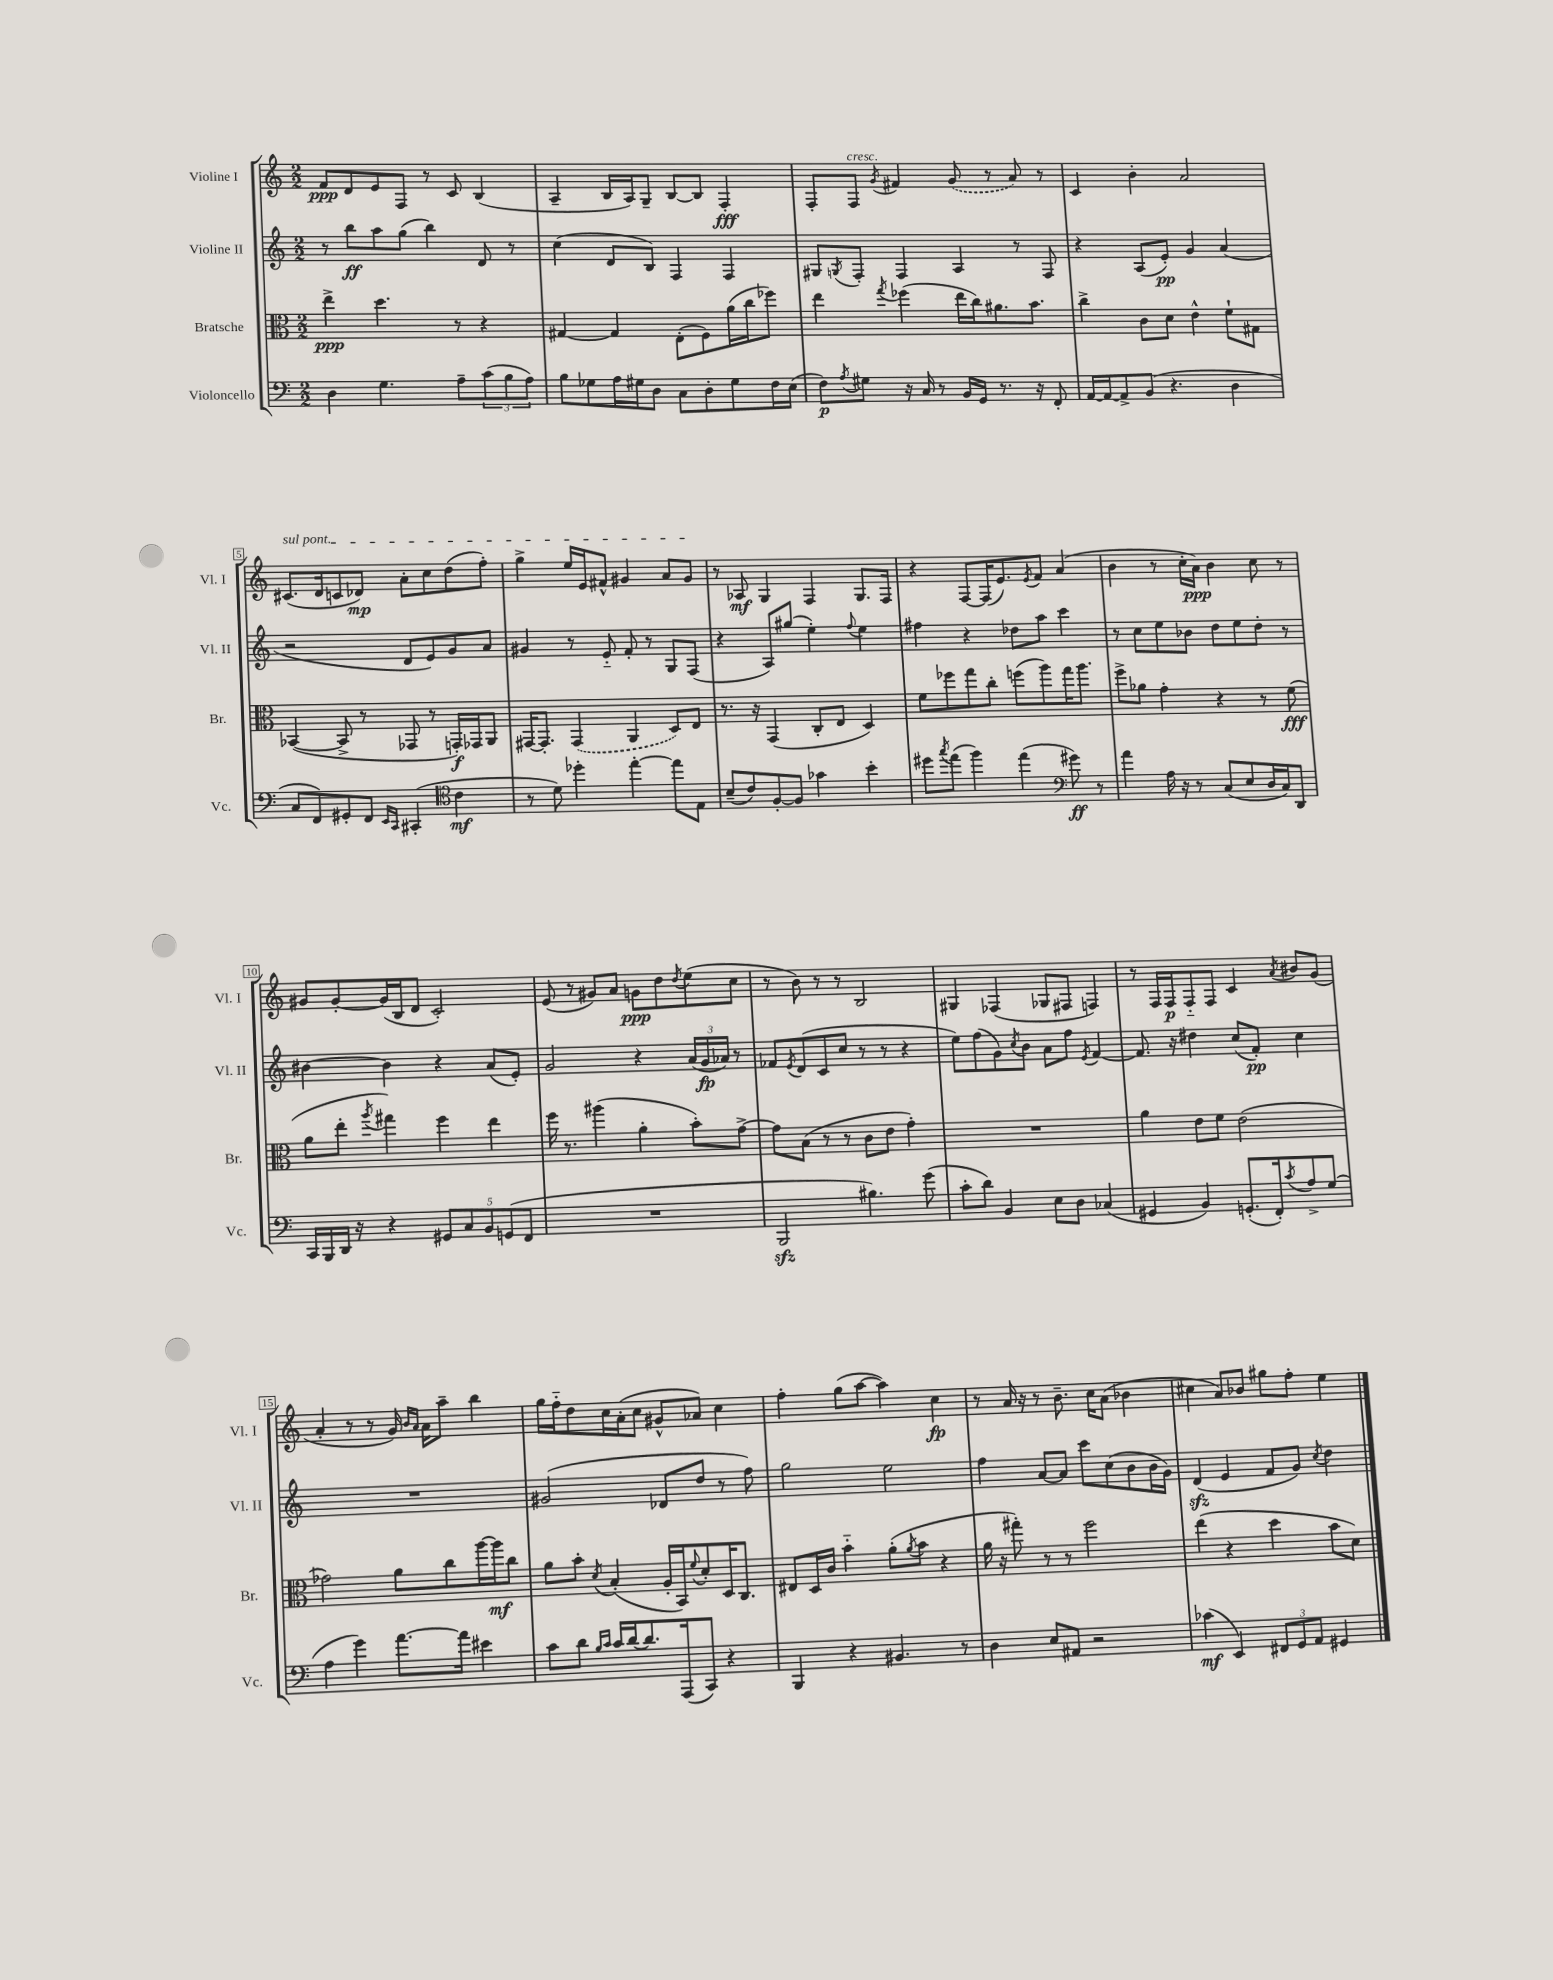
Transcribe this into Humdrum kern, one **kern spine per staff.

**kern	**kern	**kern	**kern
*staff4	*staff3	*staff2	*staff1
*clefF4	*clefC3	*clefG2	*clefG2
*k[]	*k[]	*k[]	*k[]
*M2/2	*M2/2	*M2/2	*M2/2
4D\	4ee^\	8r	8f/L
.	.	8bb\L	8d/
4.G\	4.dd\	8aa\	8e/
.	.	(8gg\J	8F/J
.	.	4bb\)	8r
8A~\L	8r	.	8c/
(12c\	4r	8d/	(4B/
12B\	.	.	.
.	.	8r	.
12A\J)	.	.	.
=	=	=	=
8B\L	[4G#/	(4cc\	4A~/
8G-\	.	.	.
16A\L	4G#/]	8d/L	16B/LL
16G#\J	.	.	16A/J)
8D\J	.	8B/J)	8G~/J
8C\L	(8E'\L	4F/	[8B/L
8D'\	8F\)	.	8B/]J
8G#\	(16a\L	4F/	4F'/
.	16cc\J	.	.
16F\L	8ff-\J)	.	.
(16E\JJ	.	.	.
=	=	=	=
8F\L)	4ee\	8G#/L	8F'/L
8qA/	.	8qG/	.
8G#\J	.	8F'/J	8F/J
.	8qgg/	.	8qg/
16r	(4ff-\	4F/	4f#/
16C/	.	.	.
8r	.	.	.
16BB/LL	16ee\LL	4A/	(8g/
16GG/JJ	16cc\J)	.	.
8.r	8.a#\	.	8r
.	.	8r	8a/)
16r	8.b\J	.	.
8FF'/	.	8F/	8r
=	=	=	=
[16AA/LL	4cc^\	4r	4c/
16AA/_J	.	.	.
8AA^/]	.	.	.
(8BB/J	8c\L	(8A/L	4b'\
4.r	8d\J	8e'/J)	.
.	4e^^\	4g/	2a/
4D\	8f`\L	(4a/	.
.	8G#\J	.	.
=	=	=	=
8C/L	([4BB-/	2r	(8.c#/L
8FF/)	.	.	.
.	.	.	16d/k
8GG#'/	8BB-^/]	.	8c/
8FF/J	8r	.	8d-/J)
16qqEE/LL	.	.	.
16qqCC/JJ	.	.	.
(4CC#'/	8GG-/	8d/L	8a'\L
.	8r	8e/)	8cc\
*clefC4	*	*	*
4c\	16GG'/LL)	8g/	(8dd\
.	16GG-/J	.	.
.	8AA/J	8a/J	8ff'\J)
=	=	=	=
8r	[16GG#/LK	4g#/	4gg^\
.	8.GG#'/]J	.	.
8d\)	.	.	.
4dd-'\	(4GG#/	8r	16ee/LL
.	.	.	16e/J
.	.	8e'~/	8f#^^/J
[4ee'\	4AA/	8f'/	4g#/
.	.	8r	.
8ee\]L	8D/L)	8G/L	8a/L
8E\J	8E/J	(8F/J	8g#/J
=	=	=	=
(8B~/L	8.r	4r	8r
8c/)	.	.	8A-/
.	16r	.	.
[8F'/	(4GG/	8A/L)	4G/
8F/]J	.	(8gg#/J	.
4g-\	8C'/L	4ee'\)	4F/
.	8E/J	.	.
.	.	8qqff/	.
4b'\	4D/)	4ee\	8.G/L
.	.	.	16F/Jk
=	=	=	=
8dd#\L	8f\L	4ff#\	4r
8qgg/	.	.	.
(8ee\J	8ff-\	.	.
4ff\)	8gg\	4r	[8F/L
.	8cc'\J	.	(16F/]K
.	.	.	8.e/)
(4ee\	(8ff\L	8dd-\L	.
.	.	.	8qe/
.	8aa\)	8aa\J	8f/J
*clefF4	*	*	*
8g#\)	16gg\K	4ccc\	(4a/
.	8.aa\J	.	.
8r	.	.	.
=	=	=	=
4a\	8ff^\L	8r	4b\
.	8a-\J	8cc\L	.
16A\	4g'\	8ee\	8r
16r	.	.	.
8r	.	8b-\J	16cc'\LL
.	.	.	16a\JJ)
(8C/L	4r	8dd\L	4b\
8E/	.	8ee\	.
16D/L	8r	8dd'\J	8cc\
16C/J)	.	.	.
8DD/J	(8f\	8r	8r
=	=	=	=
16CC/LL	8a\L	[4b#\	8g#/L
16BBB/	.	.	.
16DD/JJ	8ee'\J	.	[8g#'/
16r	.	.	.
.	8qaa/	.	.
4r	4gg#\)	4b#\]	(16g#/]L
.	.	.	16B/J
.	.	.	8d/J
10GG#/L	4ff\	4r	2c'/)
10C/	.	.	.
10BB/	.	.	.
.	4ee\	(8a/L	.
(10GG/	.	.	.
.	.	8e'/J)	.
10FF/J	.	.	.
=	=	=	=
1r	16ff\	2g/	(8e/
.	8.r	.	.
.	.	.	8r
.	(4aa#\	.	8g#/L)
.	.	.	8a/J
.	4a'\	4r	8g\L
.	.	.	8dd\
.	.	.	8qdd/
.	8b'\L)	(24a/LL	(8ee\
.	.	24g/	.
.	.	24a-/JJ)	.
.	[8g^\J	8r	8cc\J
=	=	=	=
2BBB/	8g\]L	8f-/L	8r
.	.	8qe/	.
.	(8B\J	(8d/	8b\)
.	8r	8c/	8r
.	8r	8cc/J	8r
4.B#\)	8c\L	8r	2B/
.	8e\J	8r	.
.	4g'\)	4r	.
(8g\	.	.	.
=	=	=	=
8c'\L	1r	8ee\L)	4G#/
8d\J)	.	(8ff\	.
4BB/	.	8g\)	(4F-/
.	.	8qcc/	.
.	.	8b\J	.
8E\L	.	8a\L	8G-/L
8D\J	.	8ff\J	8F#/J
.	.	8qe/	.
(4C-/	.	[4f/	4F/)
=	=	=	=
4GG#/	4a\	8.f/]	8r
.	.	.	16F/LL
.	.	16r	16F/J
4BB/)	8e\L	4dd#\	8F'~/
.	8f\J	.	8F/J
(8.GG'/L	(2e\	(8cc/L	4c/
.	.	8f'/J)	.
16FF'/k)	.	.	.
8qc/	.	.	8qa/
8A^/	.	4cc\	8b#/L
(8G/J	.	.	(8g/J
=	=	=	=
4A\	2g-\)	1r	4a'/
4g\)	.	.	8r
.	.	.	8r
[8.a\L	8a\L	.	16g/)
.	.	.	16qqb/LL
.	.	.	16qqa/JJ
.	.	.	16a\LK
.	8cc\	.	8aa~\J
16a\]Jk	.	.	.
4e#\	[16aa\L	.	4bb\
.	16aa\]J	.	.
.	8cc\J	.	.
=	=	=	=
8c\L	8a\L	(2g#/	16gg\LL
.	.	.	16ff'~\J
8d\J	8b'\J	.	8dd\
16qqB/LL	.	.	.
16qqc/JJ	8qd/	.	.
16c/LL	(4B'/	.	16cc\L
[16d/J	.	.	(16a'\J
8.d/]	.	.	8cc\J
.	16A'/LL	8d-/L	8g#^^/L
(16AAA/k	16BB/J)	.	.
.	8qqf/	.	.
8CC/J)	8d'/	8dd/J	8a-/J)
4r	16D/K	8r	4cc\
.	8.C/J	.	.
.	.	8ff\)	.
=	=	=	=
4BBB/	8E#/L	2gg\	4ff'\
.	16D/L	.	.
.	16c/JJ	.	.
4r	4b'~\	.	(8gg\L
.	.	.	[8aa\J
4.BB#/	(8a'\L	2ee\	4aa\])
.	8qa/	.	.
.	8b\J	.	.
.	4r	.	4cc\
8r	.	.	.
=	=	=	=
4D\	16a\	4ff\	8r
.	16r	.	.
.	8gg#'\)	.	16a/
.	.	.	16r
8E/L	8r	[8a/L	8r
8AA#/J	8r	8a/]J	8.b~\
2r	2ff\	8ccc\L	.
.	.	.	16cc\LK
.	.	(8cc\	(8a\J
.	.	8b\	4b-\
.	.	16b\L	.
.	.	16g\JJ)	.
=	=	=	=
(4c-\	(4ee\	(4d/	4cc#\
4EE/)	4r	4e/	8a/L)
.	.	.	8b-/J
12FF#/L	4dd\	8f/L	8gg#\L
12GG/	.	.	.
.	.	8g/J)	8ff'\J
12AA/J	.	.	.
.	.	8qcc/	.
4GG#/	8b\L	4dd\	4ee\
.	8d\J)	.	.
==	==	==	==
*-	*-	*-	*-
